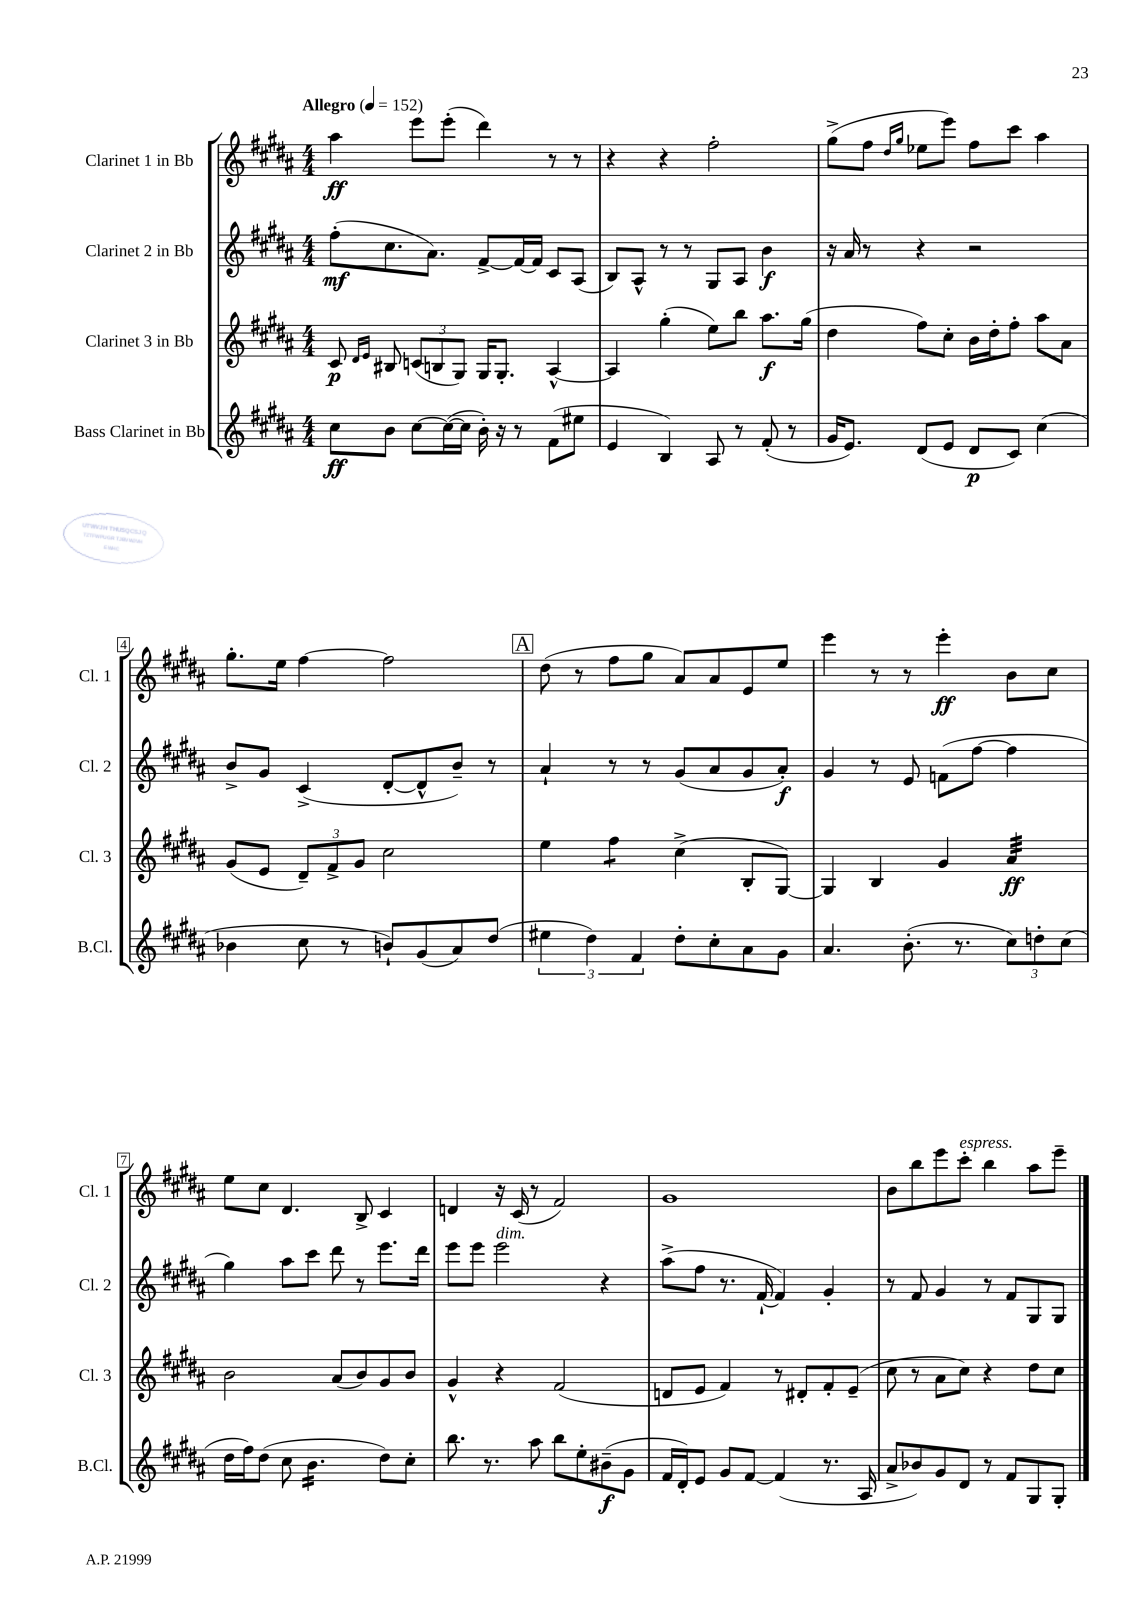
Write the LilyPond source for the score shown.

<<
\new StaffGroup <<
\new Staff = "s0" \with { instrumentName = "Clarinet 1 in Bb" shortInstrumentName = "Cl. 1" } {
    \clef treble \key b \major \numericTimeSignature \time 4/4 \tempo "Allegro" 4 = 152
    ais''4\ff e'''8 e'''8-.( dis'''4) r8 r8 |
    r4 r4 fis''2-. |
    gis''8->( fis''8 \grace { dis''16 gis''16 } ees''8 e'''8) fis''8 cis'''8 ais''4 |
    gis''8.-. e''16 fis''4~ fis''2 |
    \mark \markup { \box "A" } dis''8( r8 fis''8 gis''8 ais'8) ais'8 e'8 e''8 |
    e'''4 r8 r8 e'''4-.\ff b'8 cis''8 |
    e''8 cis''8 dis'4. b8-> cis'4 |
    d'4 r16 cis'16( r8 fis'2) |
    gis'1 |
    b'8 b''8 e'''8 cis'''8-.^\markup { \italic "espress." } b''4 ais''8 e'''8-- \bar "|." |
}
\new Staff = "s1" \with { instrumentName = "Clarinet 2 in Bb" shortInstrumentName = "Cl. 2" } {
    \clef treble \key b \major \numericTimeSignature \time 4/4
    fis''8-.\mf( cis''8. ais'8.) fis'8~-> fis'16~ fis'16 cis'8 ais8( |
    b8) ais8-^ r8 r8 gis8 ais8 b'4\f |
    r16 ais'16 r8 r4 r2 |
    b'8-> gis'8 cis'4->( dis'8~-. dis'8-^ b'8--) r8 |
    \mark \markup { \box "A" } ais'4-! r8 r8 gis'8( ais'8 gis'8 ais'8-.\f) |
    gis'4 r8 e'8 f'8( fis''8~ fis''4 |
    gis''4) ais''8 cis'''8 dis'''8 r8 e'''8. dis'''16 |
    e'''8 e'''8 e'''2^\markup { \italic "dim." } r4 |
    ais''8->( fis''8 r8. fis'16~-! fis'4) gis'4-. |
    r8 fis'8 gis'4 r8 fis'8 gis8 gis8 \bar "|." |
}
\new Staff = "s2" \with { instrumentName = "Clarinet 3 in Bb" shortInstrumentName = "Cl. 3" } {
    \clef treble \key b \major \numericTimeSignature \time 4/4
    cis'8\p \grace { dis'16 e'16 } bis8 \tuplet 3/2 { c'8( b8 gis8) } gis16 gis8.-. ais4~-^ |
    ais4 gis''4-.( e''8) b''8 ais''8.\f gis''16( |
    dis''4 fis''8) cis''8-. b'16 dis''16-. fis''8-. ais''8 ais'8 |
    gis'8( e'8 \tuplet 3/2 { dis'8--) fis'8-> gis'8 } cis''2 |
    \mark \markup { \box "A" } e''4 fis''4:8 cis''4->( b8-. gis8~) |
    gis4 b4 gis'4 ais'4:32\ff |
    b'2 ais'8( b'8) gis'8 b'8 |
    gis'4-^ r4 fis'2( |
    d'8 e'8 fis'4) r8 dis'8-. fis'8-. e'8--( |
    cis''8 r8 ais'8 cis''8) r4 dis''8 cis''8 \bar "|." |
}
\new Staff = "s3" \with { instrumentName = "Bass Clarinet in Bb" shortInstrumentName = "B.Cl." } {
    \clef treble \key b \major \numericTimeSignature \time 4/4
    cis''8\ff b'8 cis''8~ cis''16~( cis''16 b'16-.) r16 r8 fis'8( eis''8 |
    e'4 b4) ais8 r8 fis'8-.( r8 |
    gis'16 e'8.) dis'8( e'8 dis'8\p cis'8) cis''4( |
    bes'4 cis''8 r8 b'8-!) gis'8( ais'8) dis''8( |
    \mark \markup { \box "A" } \tuplet 3/2 { eis''4 dis''4) fis'4 } dis''8-. cis''8-. ais'8 gis'8 |
    ais'4. b'8.-.( r8. \tuplet 3/2 { cis''8) d''8-. cis''8( } |
    dis''16 fis''16) dis''8( cis''8 b'4.:16 dis''8) cis''8-. |
    b''8. r8. ais''8 b''8 e''8-. bis'8--\f( gis'8 |
    fis'16 dis'16-.) e'8 gis'8 fis'8~ fis'4( r8. ais16 |
    ais'8-> bes'8) gis'8 dis'8 r8 fis'8 gis8 gis8-. \bar "|." |
}
>>
>>
\layout { \context { \Score \override BarNumber.stencil = #(make-stencil-boxer 0.1 0.3 ly:text-interface::print) } }
